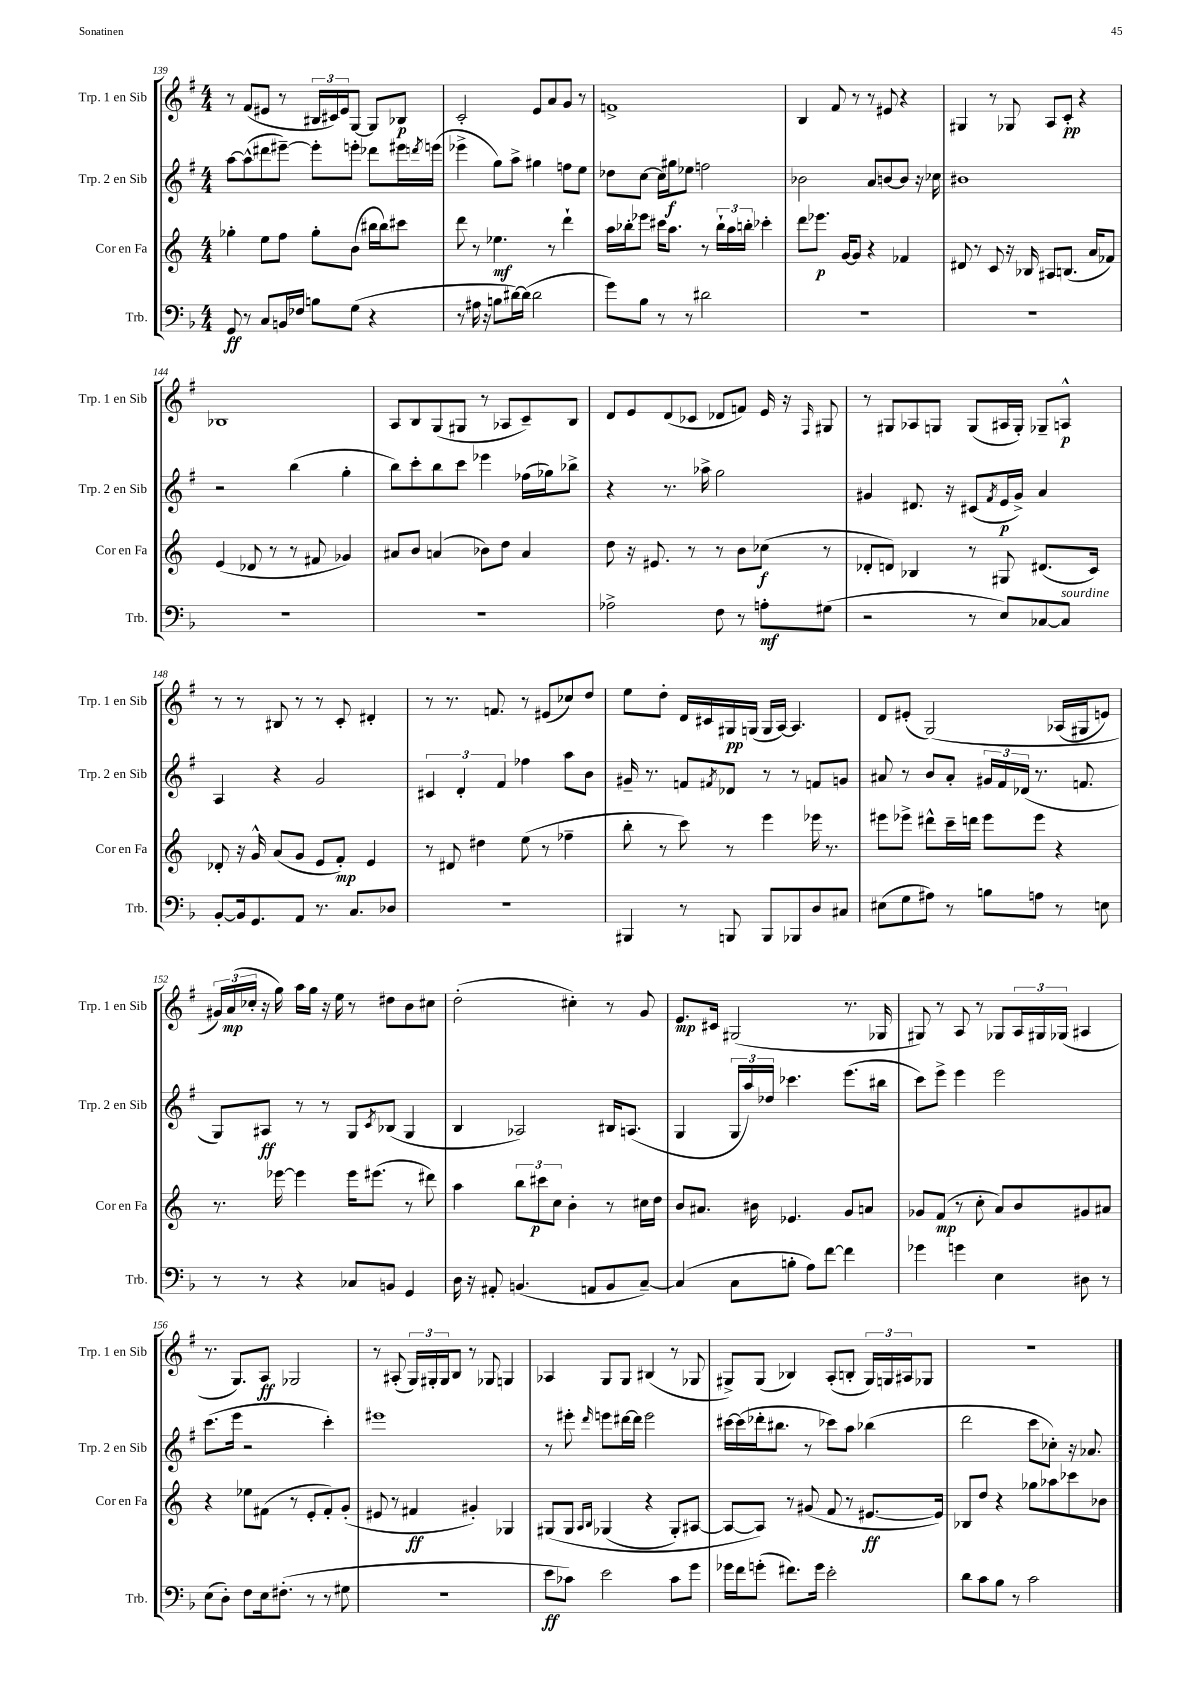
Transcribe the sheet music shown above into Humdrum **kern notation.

**kern	**kern	**kern	**kern
*staff4	*staff3	*staff2	*staff1
*clefF4	*clefG2	*clefG2	*clefG2
*k[b-]	*k[]	*k[f#]	*k[f#]
*M4/4	*M4/4	*M4/4	*M4/4
8GG/	4gg-'\	[8aa\L	8r
8r	.	(8aa^^\]	(8f#/L
8C/L	8ee\L	8ddd#\	8e#/J
16BB/L	8ff\J	[8eee#~\J)	8r
16F-/JJ	.	.	.
8B\L	8gg-'\L	8eee#'\]L	24B#/LL
.	.	.	24c#/)
.	.	.	24e#/J
(8G\J	(8b\J	8eee'\J	[8G/J
4r	16bb#\LL	8ddd-\L	8G/]L
.	16bb#\J)	.	.
.	8ccc#\J	16eee#\L	8B-/J
.	.	8qddd/	.
.	.	(16eee\JJ	.
=	=	=	=
8r	8ddd\	4eee-^\	2c'/
16A#\	8r	.	.
16r	.	.	.
8B\L	4.ee-\	8gg\L)	.
[16d#\L)	.	8aa^\J	.
(16d#\]JJ	.	.	.
2d#\	.	4gg#\	8e/L
.	8r	.	8a/
.	4ddd`\	8ff\L	8g/J
.	.	8ee\J	8r
=	=	=	=
8g\L)	16aa\LL	8dd-\L	1f^
.	16bb-'\J	.	.
8B-\J	8eee-\J	[8cc\J	.
8r	16ccc#\LK	16cc\]LL	.
.	8.aa\J	16gg#\J	.
8r	.	8ee-\J	.
2d#\	8r	2ff\	.
.	24bb-`\LL	.	.
.	24aa\	.	.
.	24bb'\JJ	.	.
.	4ccc-'\	.	.
=	=	=	=
1r	8ddd\L	2b-\	4B/
.	8.eee-\J	.	.
.	.	.	8f#/
.	[16g/LK	.	.
.	8g/]J	.	8r
.	4r	8a/L	8r
.	.	[8b/	8e#/
.	4f-/	8b/]J	4r
.	.	16r	.
.	.	16cc-\	.
=	=	=	=
1r	8d#/	1b#	4G#/
.	8r	.	.
.	8c/	.	8r
.	16r	.	8G-/
.	16B-/	.	.
.	8A#/L	.	8A/L
.	(8.B/J	.	8c'/J
.	.	.	4r
.	16a/LK	.	.
.	8f-/J)	.	.
=	=	=	=
1r	(4e/	2r	1B-
.	8d-/	.	.
.	8r	.	.
.	8r	(4bb\	.
.	8f#/	.	.
.	4g-/)	4gg'\	.
=	=	=	=
1r	8a#/L	8bb\L)	8A/L
.	8b/J	8ccc'\	8B/
.	(4a/	8bb\	(8G/
.	.	8ccc\J	8G#/J
.	8b-\L)	4eee-\	8r
.	8dd\J	.	8A-/L
.	4a/	(16ff-\LL	8c~/)
.	.	16gg-\J)	.
.	.	8bb-^\J	8B/J
=	=	=	=
2A-^\	8dd\	4r	8d/L
.	16r	.	8e/
.	8.e#/	.	.
.	.	8.r	(8d/
.	8r	.	8c-/J
.	.	16aa-^\	.
8F\	8r	2gg\	8d-/L
8r	8b\L	.	8f/J)
8A'\L	(8cc-\J	.	16e/
.	.	.	16r
.	.	.	16qqF#/
(8G#\J	8r	.	8G#/
=	=	=	=
2r	8d-'/L	4g#/	8r
.	8d/J)	.	8G#/L
.	4B-/	8.d#/	8A-/
.	.	.	8G/J
.	.	16r	.
8r	8r	(8c#/L	(8G/L
.	.	8qf#/	.
8E/L)	8G#/	16e/L	16A#/L
.	.	16g#^/JJ)	16G'/JJ)
[8C-/	(8.d#/L	4a/	8G-~/L
8C-/]J	.	.	8A^^/J
.	16c/Jk)	.	.
=	=	=	=
[8BB-'/L	8d-'/	4A/	8r
16BB-/]k	16r	.	8r
8.GG/	16g^^/	.	.
.	(8a/L	4r	8B#/
8AA/J	8g/J	.	8r
8.r	8e/L	2g/	8r
.	8f'/J)	.	8c'/
8.C/L	.	.	.
.	4e/	.	4d#'/
8D-/J	.	.	.
=	=	=	=
1r	8r	6c#/	8r
.	8d#/	.	8.r
.	.	6d'/	.
.	4dd#\	.	.
.	.	.	8.f/
.	.	6f#/	.
.	(8ee\	4ff-\	8r
.	8r	.	(8e#/L
.	4ff-~\	8aa\L	8cc-/)
.	.	8b\J	8dd/J
=	=	=	=
4BBB#/	8bb'\	16g#~/	8ee\L
.	.	8.r	.
.	8r	.	8dd'\J
8r	8ccc\)	8f/L	16d/LL
.	.	.	16c#/
.	.	8qf#/	.
8BBB/	8r	8d-/J	16G#/
.	.	.	(16G/JJ
8BBB/L	4eee\	8r	16G/LL
.	.	.	[16A/JJ)
8BBB-/	.	8r	4.A/]
8D/	16eee-\	8f/L	.
.	8.r	.	.
8C#/J	.	8g/J	.
=	=	=	=
(8E#\L	8eee#\L	8a#/	8d/L
8G\	8eee-^\J	8r	(8e#'/J
8A#\J)	8ddd#^^\L	8b/L	&(2G/)
8r	16ccc~\L	8a#'/J	.
.	16ddd\JJ	.	.
8B\L	8eee-\L	24g#/LL	.
.	.	24f#/	.
.	.	(24d-/JJ	.
8A\J	8eee-\J	8.r	.
8r	4r	.	(16A-/LL
.	.	8.f/	16G#/J
8E\	.	.	8e/J)
=	=	=	=
8r	8.r	8G/L)	24g#/LL&)
.	.	.	(24a/
.	.	.	24cc-'/JJ
8r	.	8A#/J	16r
.	[16eee-\	.	16gg\)
4r	4eee-\]	8r	16aa\LL
.	.	.	16gg\JJ
.	.	8r	16r
.	.	.	16ee\
8C-/L	16eee-\LK	8G/L	8r
.	(8.eee#\J	.	.
.	.	8qc/	.
8BB/J	.	(8B-/J	8dd#\L
4GG/	8r	4G/	8b\
.	8ddd#\)	.	8cc#\J
=	=	=	=
16D\	4aa\	4B/	(2dd'\
16r	.	.	.
8AA#'/	.	.	.
(4.BB/	12bb\L	2A-/)	.
.	12ccc#\	.	.
.	12cc\J	.	.
.	4b'\	.	4cc#'\)
8AA/L	.	.	.
8BB/	8r	16B#/LK	8r
.	.	(8.A/J	.
[8C~/J)	16cc#\LL	.	8g/
.	16dd\JJ	.	.
=	=	=	=
(4C/]	8b/L	4G/	8.e/L
.	8.a#/J	.	.
.	.	.	16c#/Jk
8C\L	.	24G/LL	(2G#/
.	.	24aa/)	.
.	16b#\	.	.
.	.	24dd-/JJ	.
8B'\J	4.e-/	4.ccc-\	.
8A\L)	.	.	.
[8f\J	.	.	.
4f\]	8g/L	(8.eee\L	8.r
.	8a/J	.	.
.	.	16bb#\Jk	16G-/
=	=	=	=
4g-\	8g-/L	8ccc\L)	8G#/)
.	(8f/J	8eee^\J	8r
4g\	8r	4eee\	8A/
.	8cc'\	.	8r
4E\	8a/L)	2eee\	8G-/L
.	8b/	.	24A/L
.	.	.	24G#/
.	.	.	(24G-/JJ
8D#\	8g#/	.	4A#/
8r	8a#/J	.	.
=	=	=	=
(8E\L	4r	(8.ccc\L	8.r
8D'\J)	.	.	.
.	.	16eee\Jk	8.G/L)
8F\L	8ee-\L	2r	.
16E\k	(8f#\J	.	8A/J
(8.F#'\J	.	.	.
.	8r	.	2G-/
8r	8e'/L	.	.
8r	8f#'/)	4ccc'\)	.
8G#\	(8g'/J	.	.
=	=	=	=
1r	8e#/	1eee#	8r
.	8r	.	(8A#'/
.	4f#/	.	24G/LL)
.	.	.	24G#'/
.	.	.	24G#/J
.	.	.	8B/J
.	4g#'/)	.	8r
.	.	.	8G-/
.	4G-/	.	4G/
=	=	=	=
8e\L	&(8G#/L	8r	4A-/
8c-\J)	8G#/J	8eee#'\	.
.	16qqA/LL	.	.
.	16qqB/JJ	16qqddd/	.
2e\	(4G-/	8eee\L	8G/L
.	.	[16ddd#\L	8G/J
.	.	16ddd#\]JJ	.
.	4r	2eee\	(4B#/
8c-\L	8G-'/L)	.	8r
8g\J	[8A#/J	.	8G-/
=	=	=	=
16g-\LL	8A#/_L	[16ccc#\LL	8G#^/L)
16f\J	.	(16ccc#\]	.
(8g'\J	8A#/]J&)	16ddd-'\J	(8G#/J
.	.	8.bb#\J	.
8.f#\L)	8r	.	4B-/)
.	(8g#/	8r	.
16g\Jk	.	.	.
2e'\	8f/	8ccc-\L)	(8A'/L
.	8r	8aa\J	8B'/J
.	[8.e#/L	(4bb-\	24G#/LL)
.	.	.	24G/
.	.	.	24A#/J
.	.	.	8G-/J
.	16e#/]Jk)	.	.
=	=	=	=
8d\L	8B-/L	2ddd\	1r
8c\	8dd/J	.	.
8B-\J	4r	.	.
8r	.	.	.
2c\	8gg-\L	8ccc\L	.
.	8aa-\	8cc-'\J)	.
.	8ccc-\	16r	.
.	.	8.a-/	.
.	8b-\J	.	.
==	==	==	==
*-	*-	*-	*-
